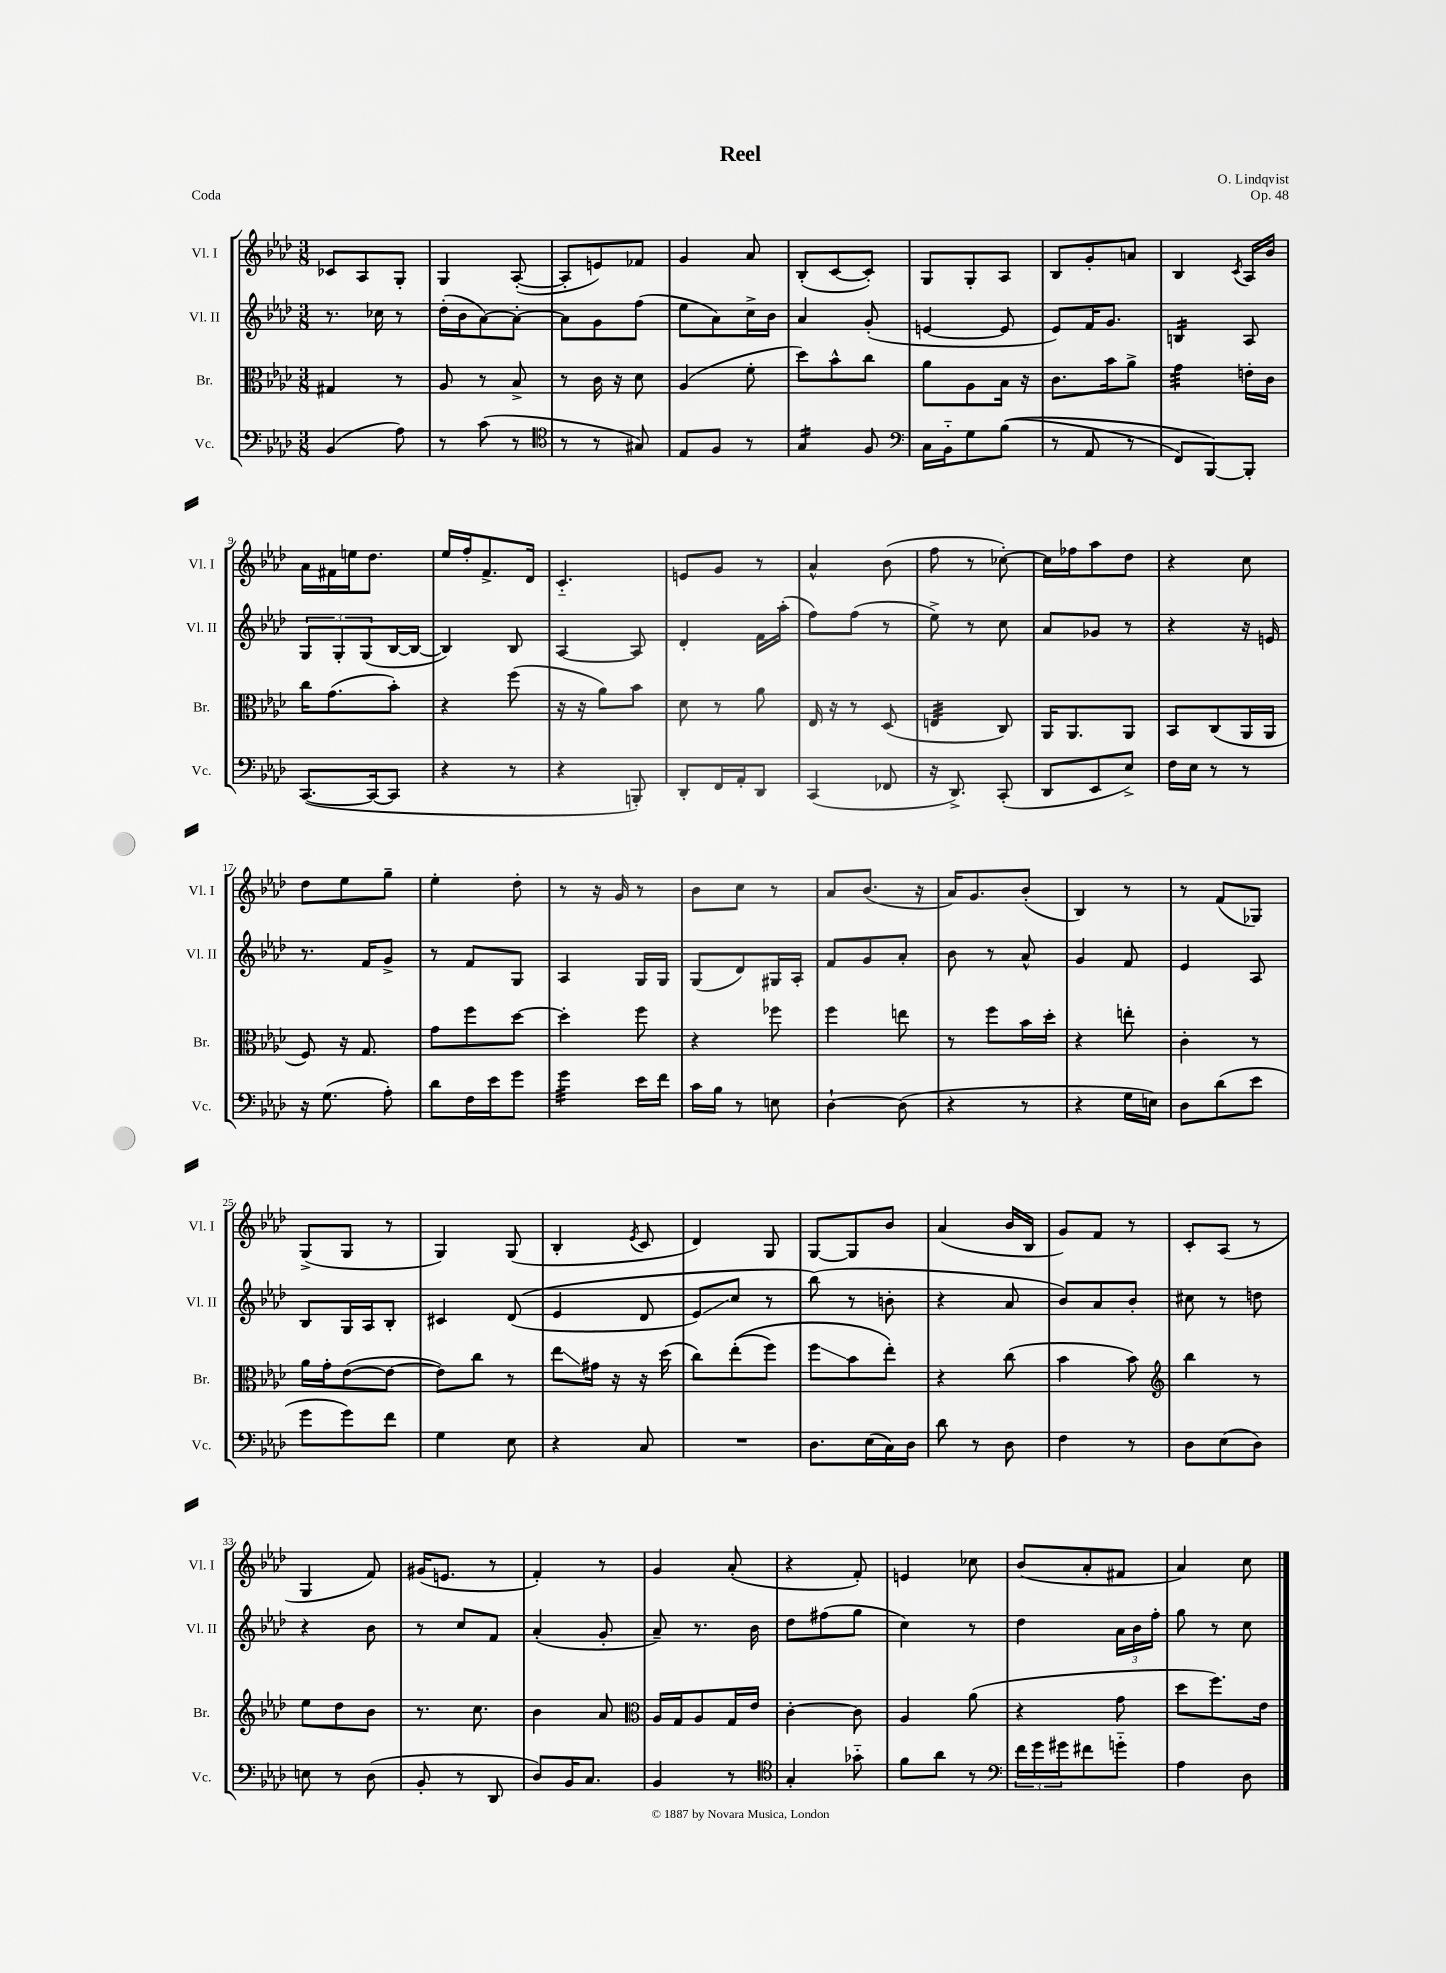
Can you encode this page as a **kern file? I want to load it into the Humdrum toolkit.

**kern	**kern	**kern	**kern
*staff4	*staff3	*staff2	*staff1
*clefF4	*clefC3	*clefG2	*clefG2
*k[b-e-a-d-]	*k[b-e-a-d-]	*k[b-e-a-d-]	*k[b-e-a-d-]
*M3/8	*M3/8	*M3/8	*M3/8
(4BB-	4G#	8.r	8c-
.	.	.	8A-
.	.	16cc-	.
8A-)	8r	8r	8G'
=	=	=	=
8r	8A-	(16dd-'	4G
.	.	16b-	.
(8c	8r	[8a-)	.
8r	8B-^	8a-'_	([8A-'
=	=	=	=
*clefC4	*	*	*
8r	8r	8a-]	8A-']
8r	16c	8g	8e)
.	16r	.	.
8G#)	8d-	(8ff	8f-
=	=	=	=
8E-	(4A-	8ee-	4g
8F	.	8a-)	.
8r	8f'	16cc^	8a-
.	.	16b-	.
=	=	=	=
4G	8dd-)	4a-	(8B-'
.	8b-^^	.	[8c
8F	8cc	(8g'	8c'])
=	=	=	=
*clefF4	*	*	*
16C	8a-	[4e	8G
16BB-'~	.	.	.
8G	8A-	.	8G'
&((8B-	16B-	8e]	8A-
.	16r	.	.
=	=	=	=
8r	8.c	8e-)	8B-
8AA-	.	16f	8g'
.	16b-	8.g	.
8r	8a-^	.	8a
=	=	=	=
8FF)	4g	4B	4B-
[8BBB-&)	.	.	.
.	.	.	8qc
8BBB-']	16e'	8A-	16A-
.	16c	.	16b-
=	=	=	=
([8.CC	16cc	12G	16a-
.	(8.g	.	16f#
.	.	12G'	.
.	.	.	16ee
.	.	(12G	.
16CC_	.	.	8.dd-
8CC]	8b-')	[16B-	.
.	.	16B-_	.
=	=	=	=
4r	4r	4B-])	16ee-
.	.	.	16ff'
.	.	.	8.f^
8r	(8ff	8B-	.
.	.	.	16d-
=	=	=	=
4r	16r	[4A-	4.c'~
.	16r	.	.
.	8a-)	.	.
8BBB')	8b-	8A-]	.
=	=	=	=
8DD-'	8d-	4d-'	8e
16FF	8r	.	8g
16AA-'	.	.	.
8DD-	8a-	16f	8r
.	.	(16aa-'	.
=	=	=	=
(4CC	16E-	8ff)	4a-^^
.	16r	.	.
.	8r	(8ff	.
8FF-	(8D-	8r	(8b-
=	=	=	=
16r	4E	8ee-^)	8ff
8.DD-^)	.	.	.
.	.	8r	8r
(8CC'	8C)	8cc	[8cc-')
=	=	=	=
8DD-	16AA-	8a-	16cc-]
.	8.AA-	.	16ff-
8EE-	.	8g-	8aa-
8E-^)	8AA-	8r	8dd-
=	=	=	=
16F	8BB-	4r	4r
16E-	.	.	.
8r	(8C	.	.
8r	16AA-	16r	8cc
.	16AA-	16e	.
=	=	=	=
16r	8F)	8.r	8dd-
(8.G	.	.	.
.	16r	.	8ee-
.	8.G	16f	.
8A-')	.	8g^	8gg~
=	=	=	=
8d-	8g	8r	4ee-'
16F	8ff	8f	.
16e-	.	.	.
8g	[8dd-	8G	8dd-'
=	=	=	=
4g	4dd-']	4A-	8r
.	.	.	16r
.	.	.	16g
16e-	8ff	16G	8r
16f	.	16G	.
=	=	=	=
16c	4r	(8G	8b-
16B-	.	.	.
8r	.	8d-)	8cc
8E	8ff-	16G#	8r
.	.	16A-'	.
=	=	=	=
[4D-`	4ff	8f	8a-
.	.	8g	(8.b-
(8D-]	8ee	8a-'	.
.	.	.	16r
=	=	=	=
4r	8r	8b-	16a-)
.	.	.	8.g
.	8ff	8r	.
8r	16b-	8a-^^	(8b-'
.	16dd-'	.	.
=	=	=	=
4r	4r	4g	4B-)
16G	8ee'	8f	8r
16E)	.	.	.
=	=	=	=
8D-	4c'	4e-	8r
(8d-	.	.	(8f
8e-	8r	8A-	8G-)
=	=	=	=
8g	16a-	8B-	(8G^
.	16g'	.	.
8g)	([8e-	16G	8G
.	.	16A-	.
8f	8e-_	8B-'	8r
=	=	=	=
4G	8e-])	4c#	4G)
.	8cc	.	.
8E-	8r	&((8d-	(8G
=	=	=	=
4r	8ee-	4e-	4B-'
.	16g#	.	.
.	16r	.	.
.	.	.	8qe-
8C	16r	8d-	8c
.	(16dd-	.	.
=	=	=	=
4.r	8cc)	8e-)	4d-)
.	&((8ee-'	8cc	.
.	8ff)	8r	8G
=	=	=	=
8.D-	8ff	(8bb-&)	[8G
.	8b-	8r	8G]
(16E-	.	.	.
16C)	8ee-'&)	8b'	8b-
16D-	.	.	.
=	=	=	=
8d-	4r	4r	(4a-
8r	.	.	.
8D-	(8cc	8a-	16b-
.	.	.	16B-
=	=	=	=
4F	4b-	8b-)	8g)
.	.	8a-	8f
8r	8b-)	8b-'	8r
=	=	=	=
*	*clefG2	*	*
8D-	4bb-	8cc#	8c'
(8E-	.	8r	(8A-
8D-)	8r	8dd	8r
=	=	=	=
8E	8ee-	4r	4G
8r	8dd-	.	.
(8D-	8b-	8b-	8f)
=	=	=	=
8BB-'	8.r	8r	(16g#
.	.	.	8.e
8r	.	8cc	.
.	8.cc	.	.
8DD-	.	8f	8r
=	=	=	=
8D-)	4b-	(4a-'	4f')
16BB-	.	.	.
8.C	.	.	.
.	8a-	8g'	8r
=	=	=	=
*	*clefC3	*	*
4BB-	16A-	8a-~)	4g
.	16G	.	.
.	8A-	8.r	.
8r	16G	.	(8a-'
.	16e-	16b-	.
=	=	=	=
*clefC4	*	*	*
4G'	[4c'	8dd-	4r
.	.	(8ff#	.
8g-'~	8c]	8gg	8f')
=	=	=	=
8f	4A-	4cc)	4e
8a-	.	.	.
8r	(8a-	8r	8cc-
=	=	=	=
*clefF4	*	*	*
24f	4r	4dd-	(8b-
24g	.	.	.
24g#	.	.	.
8f#	.	.	8a-'
8g'~	8g	24a-	8f#
.	.	24b-	.
.	.	24ff'	.
=	=	=	=
4A-	8dd-	8gg	4a-)
.	8.ff)	8r	.
8D-	.	8cc	8cc
.	16e-	.	.
==	==	==	==
*-	*-	*-	*-
